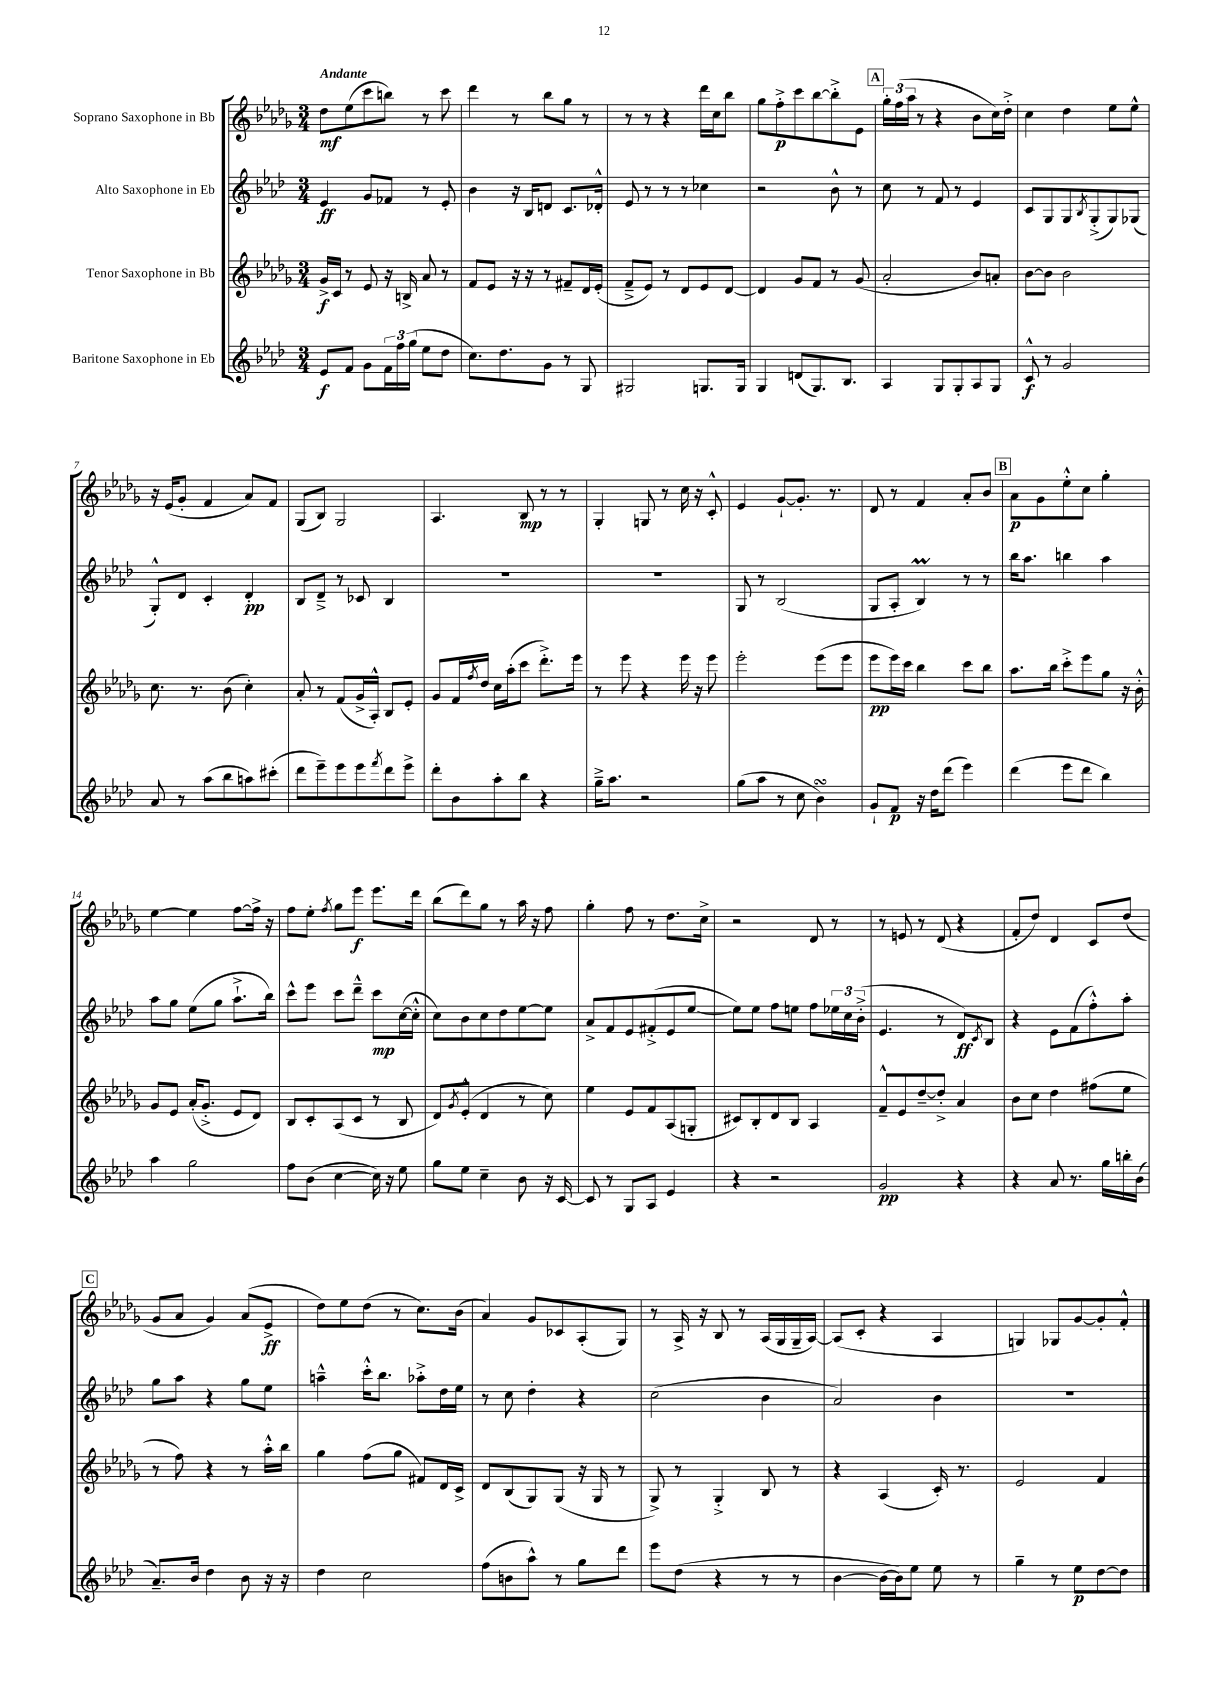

**kern	**kern	**kern	**kern
*staff4	*staff3	*staff2	*staff1
*clefG2	*clefG2	*clefG2	*clefG2
*k[b-e-a-d-]	*k[b-e-a-d-g-]	*k[b-e-a-d-]	*k[b-e-a-d-g-]
*M3/4	*M3/4	*M3/4	*M3/4
8e-	16g-^	4e-	8dd-
.	16c	.	.
8f	8r	.	(8ee-
8g	8e-	8g	8ccc
24f	16r	8f-	8bb)
24ff	.	.	.
.	16B^	.	.
(24gg	.	.	.
8ee-	8a-	8r	8r
8dd-	8r	8e-'	8ccc
=	=	=	=
8.cc)	8f	4b-	4ddd-
.	8e-	.	.
8.dd-	.	.	.
.	16r	16r	8r
.	16r	16B-	.
8g	8r	8d	8bb-
8r	8f#~	8.c	8gg-
8G	16d-	.	8r
.	(16e-'	16d-'^^	.
=	=	=	=
2G#	8f~^	8e-	8r
.	8e-)	8r	8r
.	8r	8r	4r
.	8d-	8r	.
8.G	8e-	4cc-	16ddd-
.	.	.	16cc
.	[8d-	.	8bb-
16G	.	.	.
=	=	=	=
4G	4d-]	2r	8gg-
.	.	.	8ff'^
(8d	8g-	.	8ccc
8.G)	8f	.	[8bb-
.	8r	8b-^^	8bb-'^]
8.B-	.	.	.
.	(8g-	8r	8e-
=	=	=	=
4A-	2a-'	8cc	24gg-'
.	.	.	(24ff
.	.	.	24aa-
.	.	8r	8r
8G	.	8f	4r
8G'	.	8r	.
8A-	8b-)	4e-	8b-
8G	8a'	.	16cc)
.	.	.	16dd-'^
=	=	=	=
8c^^	[8b-	8c	4cc
8r	8b-]	8G	.
2g	2b-	8G	4dd-
.	.	8qB-	.
.	.	(8G'^	.
.	.	8G)	8ee-
.	.	(8G-	8ee-^^
=	=	=	=
8a-	8.cc	8G'^^)	16r
.	.	.	(16e-
8r	.	8d-	8g-'
.	8.r	.	.
(8aa-	.	4c'	4f
8bb-	(8b-	.	.
8aa)	4cc')	4d-'	8a-)
(8ccc#'	.	.	8f
=	=	=	=
8ddd-	8a-'	8B-	(8G-
8eee-~)	8r	8d-~^	8B-)
8eee-	(8f	8r	2G-
8eee-	16g-^	8c-	.
.	16A-'^^)	.	.
8qfff	.	.	.
8ddd-	8B-	4B-	.
8eee-^	8e-'	.	.
=	=	=	=
8ddd-'	8g-	2.r	4.A-
8b-	16f	.	.
.	8qff	.	.
.	16dd-	.	.
8aa-'	16cc	.	.
.	(16aa-'	.	.
8bb-	8ccc	.	8B-
4r	8.ddd-'^)	.	8r
.	.	.	8r
.	16eee-	.	.
=	=	=	=
16gg~^	8r	2.r	4G-'
8.aa-	.	.	.
.	8eee-	.	.
2r	4r	.	8G
.	.	.	8r
.	16eee-	.	16cc
.	16r	.	16r
.	8eee-	.	8c'^^
=	=	=	=
(8gg	2eee-'	8G	4e-
8aa-	.	8r	.
8r	.	(2B-	[8g-`
8cc	.	.	8.g-']
4b-)	(8eee-	.	.
.	.	.	8.r
.	8eee-	.	.
=	=	=	=
8g`	8eee-	8G	8d-
8f	16eee-)	8A-'	8r
.	16ccc	.	.
16r	4bb-	4B-)	4f
16dd-	.	.	.
(8ddd-	.	.	.
4eee-)	8ccc	8r	8a-'
.	8bb-	8r	8b-
=	=	=	=
(4ddd-	8.aa-	16bb-	8a-
.	.	8.aa-	.
.	.	.	8g-
.	16bb-	.	.
8eee-	8ccc'^	4bb	8ee-'^^
8ddd-	8eee-	.	8cc
4bb-)	8gg-	4aa-	4gg-'
.	16r	.	.
.	16b-'^^	.	.
=	=	=	=
4aa-	8g-	8aa-	[4ee-
.	8e-	8gg	.
2gg	(16a-'	(8ee-	4ee-]
.	8.g-'^	.	.
.	.	8gg	.
.	8e-	8.aa-`^	[8ff
.	8d-)	.	16ff^]
.	.	16bb-)	16r
=	=	=	=
8ff	8B-	8ccc^^	8ff
(8b-	8c'	8eee-	8ee-'
.	.	.	8qff
[4cc	(8A-	8ccc	8gg-
.	8c	8ddd-~^^	8eee-
16cc])	8r	8ccc	8.eee-
16r	.	.	.
8ee-	8B-	([16cc	.
.	.	16cc'^^]	16ddd-
=	=	=	=
8gg	8d-)	8cc)	(8bb-
.	8qg-	.	.
8ee-	(8e-'^^	8b-	8ddd-)
4cc~	4d-	8cc	8gg-
.	.	8dd-	8r
8b-	8r	[8ee-	16aa-
.	.	.	16r
16r	8cc)	8ee-]	8ff
[16c	.	.	.
=	=	=	=
8c]	4ee-	8a-^	4gg-'
8r	.	8f	.
8G	8e-	8e-	8ff
8A-	8f	(8f#'^	8r
4e-	(8A-	8e-	8.dd-
.	8G'	[8ee-	.
.	.	.	16cc^
=	=	=	=
4r	8c#)	8ee-])	2r
.	8B-'	8ee-	.
2r	8d-	8ff	.
.	8B-	8ee	.
.	4A-	8ff	8d-
.	.	24ee-	8r
.	.	24cc	.
.	.	(24b-'^	.
=	=	=	=
2g	8f~^^	4.e-	8r
.	8e-	.	8e
.	[8dd-~	.	8r
.	8dd-'^]	8r	(8d-
4r	4a-	8d-)	4r
.	.	8qc	.
.	.	8B-	.
=	=	=	=
4r	8b-	4r	8f'
.	8cc	.	8dd-)
8a-	4dd-	8e-	4d-
8.r	.	(8f	.
.	(8ff#	8ff'^^)	8c
16gg	.	.	.
16bb'	8ee-	8aa-'	(8dd-
(16b-	.	.	.
=	=	=	=
8.a-~)	8r	8gg	8g-
.	8ff)	8aa-	8a-
16b-	.	.	.
4dd-	4r	4r	4g-)
8b-	8r	8gg	(8a-
16r	16aa-'^^	8ee-	8e-^
16r	16bb-	.	.
=	=	=	=
4dd-	4gg-	4aa~^^	8dd-)
.	.	.	8ee-
2cc	(8ff	16ccc'^^	(8dd-
.	.	8.bb-	.
.	8gg-	.	8r
.	8f#)	8aa-'^	8.cc)
.	16d-	16dd-	.
.	16c^	16ee-	(16b-
=	=	=	=
(8ff	8d-	8r	4a-)
8b	(8B-	8cc	.
8aa-^^)	8G-)	4dd-'	8g-
8r	(8G-	.	8c-
8gg	16r	4r	(8A-'
.	16G-	.	.
8ddd-	8r	.	8G-)
=	=	=	=
8eee-	8G-^)	(2cc	8r
(8dd-	8r	.	16A-^
.	.	.	16r
4r	4G-'^	.	8B-
.	.	.	8r
8r	8B-	4b-	(16A-
.	.	.	16G-
8r	8r	.	16G-~
.	.	.	[16A-)
=	=	=	=
[4b-	4r	2a-)	(8A-]
.	.	.	8c'
16b-_	(4A-	.	4r
16b-])	.	.	.
8ee-	.	.	.
8ee-	16c')	4b-	4A-
.	8.r	.	.
8r	.	.	.
=	=	=	=
4gg~	2e-	2.r	4G)
8r	.	.	8G-
8ee-	.	.	[8g-
[8dd-	4f	.	8g-']
8dd-]	.	.	8f'^^
==	==	==	==
*-	*-	*-	*-
